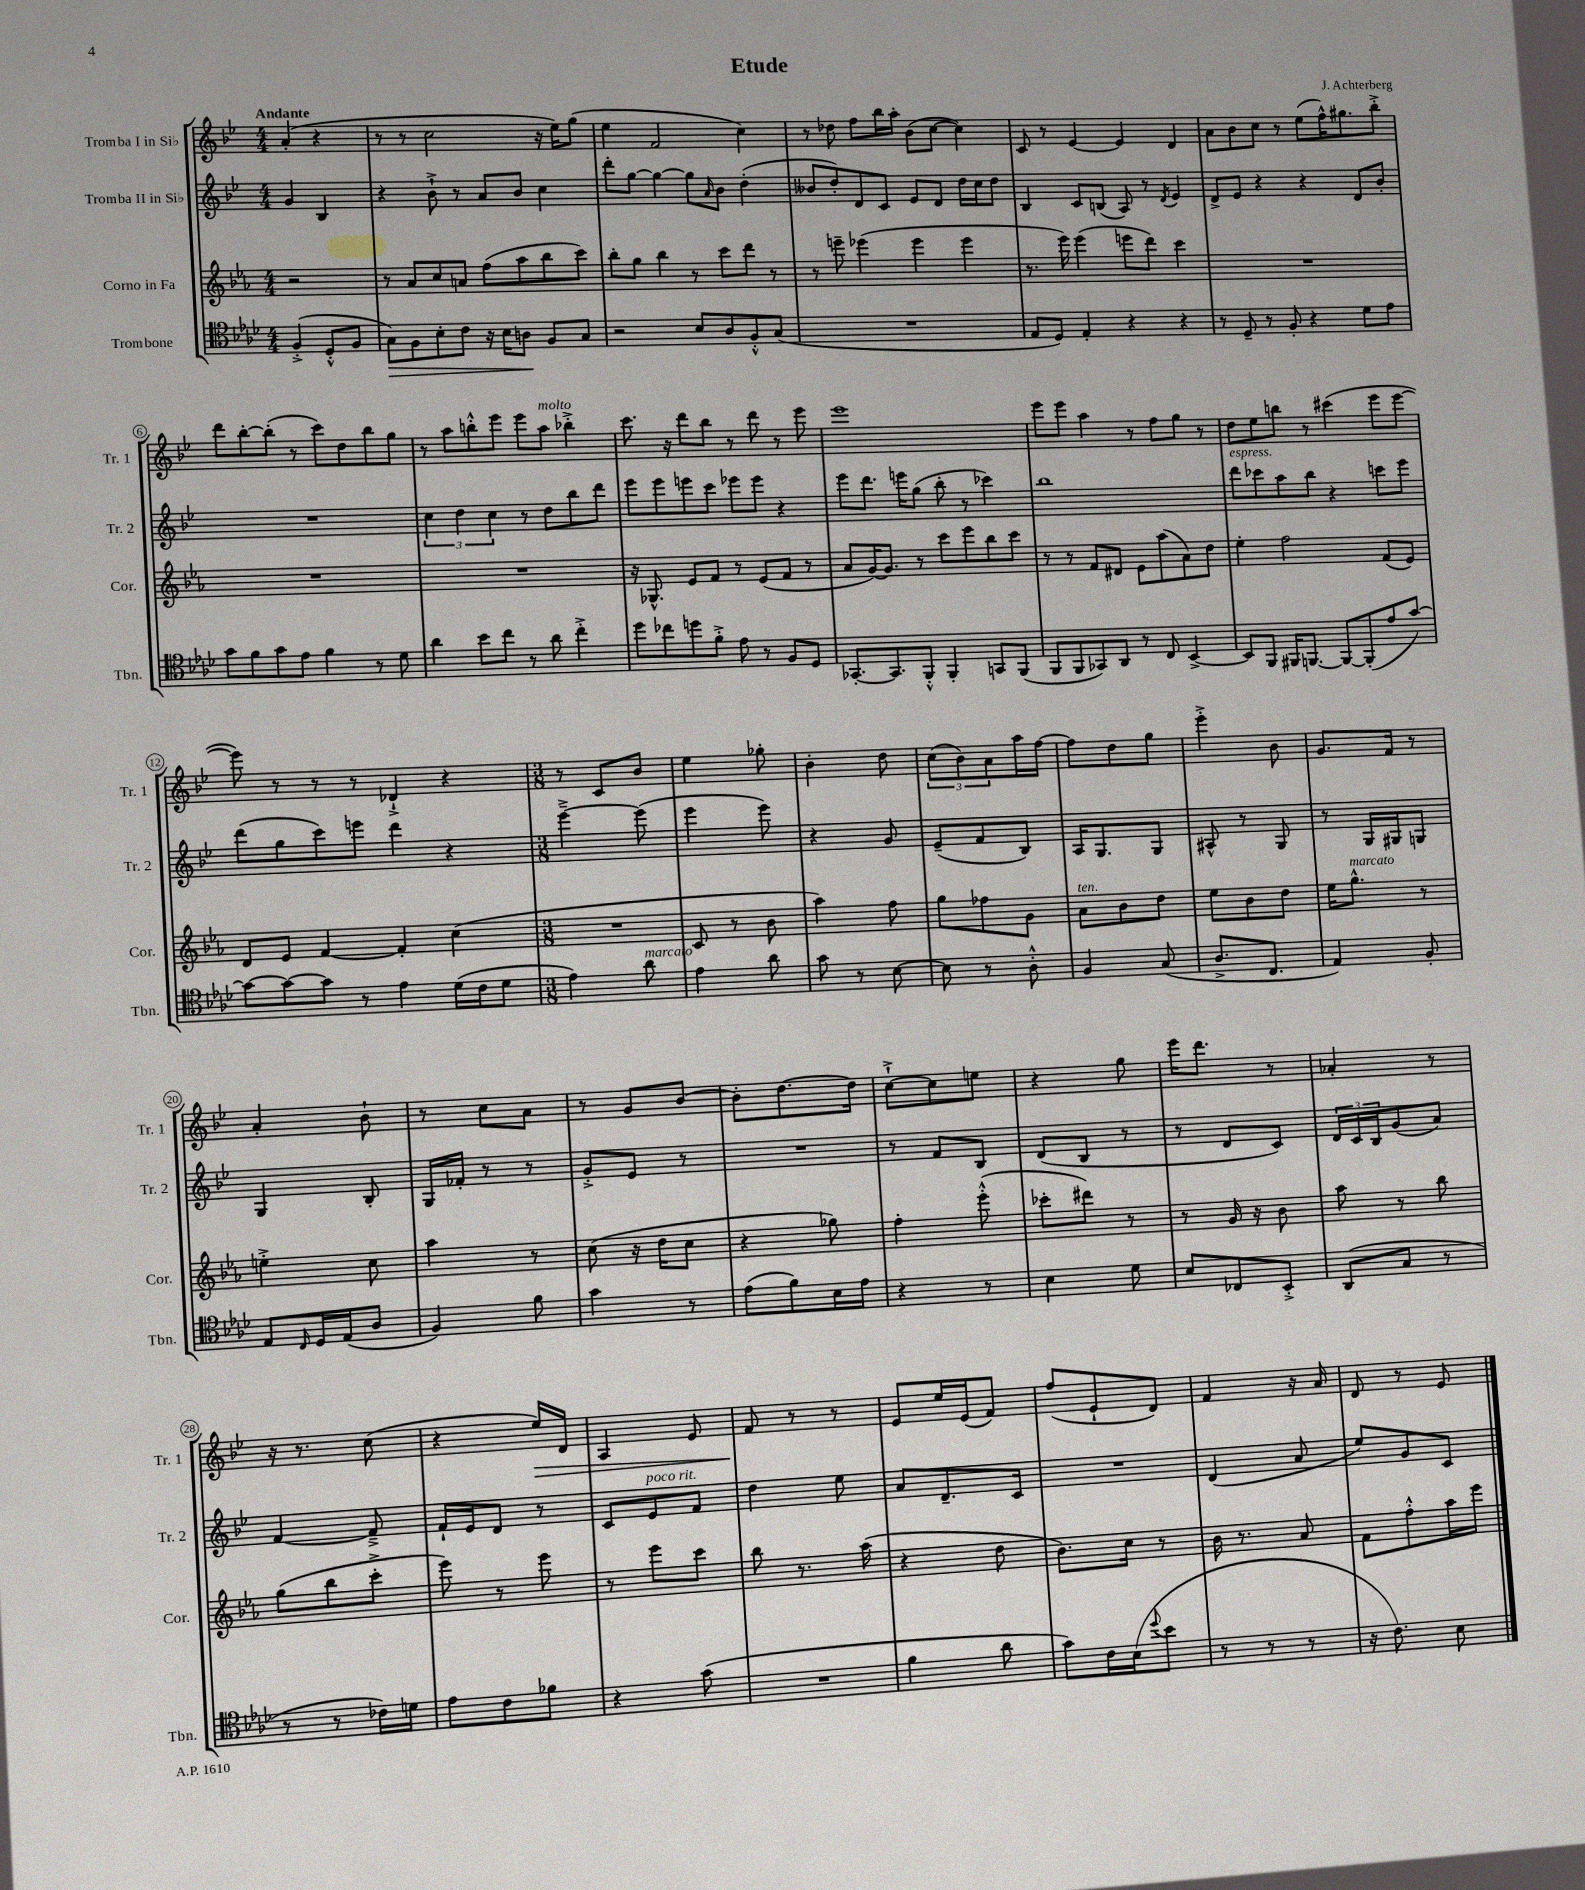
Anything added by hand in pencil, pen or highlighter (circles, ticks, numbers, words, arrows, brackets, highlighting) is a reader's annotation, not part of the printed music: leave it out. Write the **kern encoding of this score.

**kern	**dynam	**kern	**kern	**kern	**dynam
*part4	*part4	*part3	*part2	*part1	*part1
*staff4	*staff4	*staff3	*staff2	*staff1	*staff1
*I"Trombone	*	*I"Corno in Fa	*I"Tromba II in Si♭	*I"Tromba I in Si♭	*
*I'Tbn.	*	*I'Cor.	*I'Tr. 2	*I'Tr. 1	*
*clefC4	*	*clefG2	*clefG2	*clefG2	*
*k[b-e-a-d-]	*	*k[b-e-a-]	*k[b-e-]	*k[b-e-]	*
*M4/4	*	*M4/4	*M4/4	*M4/4	*
=	=	=	=	=	=
!	!	!	!	!LO:TX:a:B:t=Andante	!
(4F'^/	.	2r	4g/	(4a'/	.
8D-'^^/L	.	.	4B-/	4r	.
8F/J	.	.	.	.	.
=1	=1	=1	=1	=1	=1
!	!LO:HP:b	!	!	!	!
8G\L)	>	8r	4r	8r	.
8F\	.	8a-/L	.	8r	.
8B-'\	.	8cc/	8b-`^\	2cc\	.
8c\J	.	8an/J	8r	.	.
16r	.	(8ff\L	8a/L	.	.
16B-\KL	.	.	.	.	.
8An\J	.	8aa-\	8b-/J	.	.
8F/L	]	8bb-\	4cc\	16r	.
.	.	.	.	16ee-\KL)	.
8G/J	.	8ccc\J)	.	(8gg\J	.
=2	=2	=2	=2	=2	=2
2r	.	8bb-'\L	8ddd'\L	4ee-\	.
.	.	8gg\J	[8gg\J	.	.
.	.	4bb-\	4gg\_	2f/	.
8B-/L	.	8r	8gg\L]	.	.
.	.	.	16qqa/	.	.
8A-/	.	8ccc\L	8b-\J	.	.
8F'^^/	.	8ddd\J	(4dd'\	4cc\)	.
(8G/J	.	8r	.	.	.
=3	=3	=3	=3	=3	=3
1r	.	8r	8b--X/L	8r	.
.	.	8eeen~\	8dd'/)	8dd-X\	.
.	.	(4eee-X\	8d/	8ff\L	.
.	.	.	8c/J	16bb-\L	.
.	.	.	.	16aa'\JJ	.
.	.	4eee-\	8e-/L	(8b-\L	.
.	.	.	8d/J	[8cc\J	.
.	.	4eee-\	16dd\LL	4cc\])	.
.	.	.	16cc\J	.	.
.	.	.	8dd\J	.	.
=4	=4	=4	=4	=4	=4
8E-/L	.	8.r	4B-/	8c/	.
8D-/J)	.	.	.	8r	.
.	.	16eee-\)	.	.	.
4E-'/	.	(4eee-\	8c/L	[4e-/	.
.	.	.	(8Bn/J	.	.
4r	.	8eeen\L	8A/)	4e-/]	.
.	.	8ddd\J)	8r	.	.
.	.	.	8qd/	.	.
4r	.	4ccc\	4e-/	4d/	.
=5	=5	=5	=5	=5	=5
8r	.	1r	8d^/L	8a\L	.
8D-~/	.	.	8e-/J	8b-\	.
8r	.	.	4r	8cc\J	.
8F'/	.	.	.	8r	.
4r	.	.	4r	(8ee-\L	.
.	.	.	.	16ff^^\K)	.
.	.	.	.	8.gg#X\	.
8d-\L	.	.	8d/L	.	.
8e-\J	.	.	8b-'/J	8bb-'^\J	.
!!LO:LB:g=z
=6	=6	=6	=6	=6	=6
8g\L	.	1r	1r	8ddd\L	.
8f\	.	.	.	[8bb-'\	.
8g\	.	.	.	(8bb-'\J]	.
8e-\J	.	.	.	8r	.
4f\	.	.	.	8ccc\L)	.
.	.	.	.	8dd\	.
8r	.	.	.	8bb-\	.
8d-\	.	.	.	8gg\J	.
=7	=7	=7	=7	=7	=7
4a-\	.	1r	6cc\	8r	.
.	.	.	.	8aa\L	.
.	.	.	6dd\	.	.
8b-\L	.	.	.	8bbn'^^\	.
.	.	.	6cc\	.	.
8cc\J	.	.	.	8eee-\J	.
8r	.	.	8r	8eee-\L	.
!	!	!	!	!LO:TX:a:i:t=molto	!
8a-\	.	.	8dd\L	8aa\J	.
4cc'^\	.	.	8bb-\	4bb-X'^\	.
.	.	.	8ddd\J	.	.
=8	=8	=8	=8	=8	=8
8dd-\L	.	16r	8eee-\L	8.ccc\	.
.	.	8.G-X^^/	.	.	.
8cc-X\	.	.	8eee-\	.	.
.	.	.	.	16r	.
8ddn\	.	8e-/L	8eeen\	8ddd\L	.
8f'^\J	.	8f/J	8ccc\J	8bb-\J	.
8e-\	.	8r	8eee-X\L	8r	.
8r	.	(8e-/L	8eee-\J	8ddd\	.
8F/L	.	8f/J	4r	8r	.
8D-/J	.	8r	.	8eee-\	.
=9	=9	=9	=9	=9	=9
[8.GG-X'/L	.	8a-/L	8eee-\L	1eee-	.
.	.	[16g/K)	8.ddd\J	.	.
8.GG-/]	.	8.g/J]	.	.	.
.	.	.	16eeen\KL	.	.
8FF'^^/J	.	8r	(8gg\J	.	.
4FF'/	.	8ccc\L	8bb-'\	.	.
.	.	8eee-\	8r	.	.
8GGn/L	.	8bb-\	4ccc-X\)	.	.
(8FF/J	.	8ccc\J	.	.	.
=10	=10	=10	=10	=10	=10
8FF/L	.	8r	1bb-	8eee-\L	.
8FF/	.	8r	.	8eee-\J	.
8GG-X/)	.	8f/L	.	4aa\	.
8AA-/J	.	8d#X/J	.	.	.
8r	.	8e-\L	.	8r	.
8C/	.	(8aa-\	.	8ff\L	.
[4BB-^/	.	8a-\)	.	8gg\J	.
.	.	8dd\J	.	8r	.
=11	=11	=11	=11	=11	=11
!	!	!	!LO:TX:a:i:t=espress.	!	!
8BB-/L]	.	4ee-'\	8ddd\L	8dd\L	.
8FF/J	.	.	8ccc-X\	8ee-\	.
16FF#X/KL	.	2ff\	8aa\	8bbn\J	.
[8.FFn/J	.	.	.	.	.
.	.	.	8bb-\J	8r	.
8FF/L_	.	.	4r	(4ccc#X\	.
(8FF'/]	.	.	.	.	.
8e-/	.	(8f/L	8cccn\L	8eee-\L	.
[8g/J)	.	8e-/J)	8eee-\J	[8eee-\J	.
!!LO:LB:g=z
=12	=12	=12	=12	=12	=12
8g\L_	.	8d/L	(8ddd\L	8eee-\])	.
8g\_	.	8e-/J	8gg\	8r	.
8g\J]	.	[4f/	8ccc\)	8r	.
8r	.	.	8eeen\J	8r	.
4e-\	.	4f'/]	4ddd\	4d-X`^/	.
(16d-\LL	.	(4cc\	4r	4r	.
16c\J	.	.	.	.	.
8d-\J	.	.	.	.	.
=13	=13	=13	=13	=13	=13
*M3/8	*	*M3/8	*M3/8	*M3/8	*
4e-\)	.	4.r	[4eee-~^\	8r	.
.	.	.	.	8c/L	.
!LO:TX:a:i:t=marcato	!	!	!	!	!
8a-\	.	.	(8eee-\]	8b-/J	.
=14	=14	=14	=14	=14	=14
4e-\	.	8c/	4eee-\	4ee-\	.
.	.	8r	.	.	.
8a-\	.	8b-\	8eee-\)	8gg-X'\	.
=15	=15	=15	=15	=15	=15
8g\	.	4aa-\)	4r	4b-'\	.
8r	.	.	.	.	.
[8B-\	.	8ff\	8g/	8dd\	.
=16	=16	=16	=16	=16	=16
8B-\]	.	8gg\L	(8e-~/L	(12cc\L	.
.	.	.	.	12b-\)	.
8r	.	8ff-X\	8f/	.	.
.	.	.	.	12a\	.
8A-'^^\	.	8g\J	8B-/J)	16aa\L	.
.	.	.	.	[16ff\JJ	.
=17	=17	=17	=17	=17	=17
!	!	!LO:TX:a:i:t=ten.	!	!	!
4F/	.	8a-\L	16A/KL	8ff\L]	.
.	.	.	8.G/	.	.
.	.	8b-\	.	8dd\	.
(8G/	.	8dd\J	8G/J	8gg\J	.
=18	=18	=18	=18	=18	=18
8.A-^/L	.	8ee-\L	8A#X^^/	4eee-'^\	.
.	.	8b-\	8r	.	.
8.C/J	.	.	.	.	.
.	.	8dd\J	8G/	8b-\	.
=19	=19	=19	=19	=19	=19
4E-/)	.	16ee-\KL	8r	8.g/L	.
!	!	!LO:TX:a:i:t=marcato	!	!	!
.	.	8.gg^^\J	.	.	.
.	.	.	16G/LL	.	.
.	.	.	16G#X/J	16f/Jk	.
8F'/	.	8r	8Gn/J	8r	.
!!LO:LB:g=z
=20	=20	=20	=20	=20	=20
8E-/L	.	4een'^\	4G/	4a'/	.
16qqC/	.	.	.	.	.
16D-/L	.	.	.	.	.
(16E-/J	.	.	.	.	.
8A-/J	.	8cc\	8B-'/	8b-`\	.
=21	=21	=21	=21	=21	=21
4F/)	.	4aa-\	16G/LL	8r	.
.	.	.	16f-X'/JJ	.	.
.	.	.	8r	8cc\L	.
8f\	.	8r	8r	8a\J	.
=22	=22	=22	=22	=22	=22
4g\	.	(8cc\	8g'^/L	8r	.
.	.	16r	8e-/J	8g/L	.
.	.	16dd\KL	.	.	.
8r	.	8cc\J	8r	[8b-/J	.
=23	=23	=23	=23	=23	=23
(8e-\L	.	4r	4.r	8b-'\L]	.
8f\)	.	.	.	[8.dd\	.
16B-\L	.	8gg-X\)	.	.	.
16e-\JJ	.	.	.	16dd\Jk]	.
=24	=24	=24	=24	=24	=24
4r	.	4ff'\	8r	[8cc`^\L	.
.	.	.	8f/L	8cc\]	.
8r	.	(8eee-'^^\	8B-/J	8een\J	.
=25	=25	=25	=25	=25	=25
4B-\	.	8ccc-X'\L	(8d/L	4r	.
.	.	8ddd#X\J)	8B-/J	.	.
8d-\	.	8r	8r	8gg\	.
=26	=26	=26	=26	=26	=26
8B-/L	.	8r	8r	16eee-\KL	.
.	.	.	.	8.ddd\J	.
8C-X/	.	16g/	8d/L	.	.
.	.	16r	.	.	.
8BB-'^/J	.	8b-\	8c/J)	8r	.
=27	=27	=27	=27	=27	=27
(8AA-/L	.	8aa-\	24d/LL	4a-X'/	.
.	.	.	24c/	.	.
.	.	.	24B-/J	.	.
8G/J	.	8r	(8g/	.	.
8r	.	8bb-\	8a/J)	8r	.
!!LO:LB:g=z
=28	=28	=28	=28	=28	=28
8r	.	(8gg\L	[4f/	16r	.
.	.	.	.	8.r	.
8r	.	8bb-\	.	.	.
16c-X\LL)	.	8ccc'^\J	8f~^/]	(8cc\	.
16dn\JJ	.	.	.	.	.
=29	=29	=29	=29	=29	=29
8e-\L	.	8eee-\)	16f`/LL	4r	.
.	.	.	16e-/J	.	.
8c\	.	8r	8d/J	.	.
!	!	!	!	!	!LO:HP:b
8f-X\J	.	8eee-\	8r	16ee-/LL)	>
.	.	.	.	16d/JJ	.
=30	=30	=30	=30	=30	=30
4r	.	8r	8c/L	4A/	.
!	!	!	!LO:TX:a:i:t=poco rit.	!	!
.	.	8eee-\L	8e-/	.	.
(8g\	.	8ccc\J	8f/J	8e-/	.
=31	=31	=31	=31	=31	=31
4.r	.	8bb-\	4dd\	8f/	.
.	.	8.r	.	8r	]
.	.	.	8ee-\	8r	.
.	.	(16aa-\	.	.	.
=32	=32	=32	=32	=32	=32
4f\	.	4r	8a/L	8e-/L	.
.	.	.	8.d~/	16ee-/L	.
.	.	.	.	(16e-/J	.
8a-\	.	8dd\	.	8f/J)	.
.	.	.	16c/Jk	.	.
=33	=33	=33	=33	=33	=33
8g\L)	.	8.b-\L)	4.r	(8ff/L	.
16c\L	.	.	.	8e-`/	.
(16B-\J	.	16cc\Jk	.	.	.
8qqdd-/	.	.	.	.	.
8b-\J	.	8r	.	8d/J)	.
=34	=34	=34	=34	=34	=34
8r	.	16b-\	(4d/	4f/	.
.	.	8.r	.	.	.
8r	.	.	.	.	.
8r	.	8a-/	8a/	16r	.
.	.	.	.	16a/	.
=35	=35	=35	=35	=35	=35
16r	.	8f\L	8ee-/L)	8d/	.
8.c\)	.	.	.	.	.
.	.	8ff'^^\	8g/	8r	.
8B-\	.	16aa-\L	8c/J	8e-/	.
.	.	16eee-\JJ	.	.	.
==	==	==	==	==	==
*-	*-	*-	*-	*-	*-
